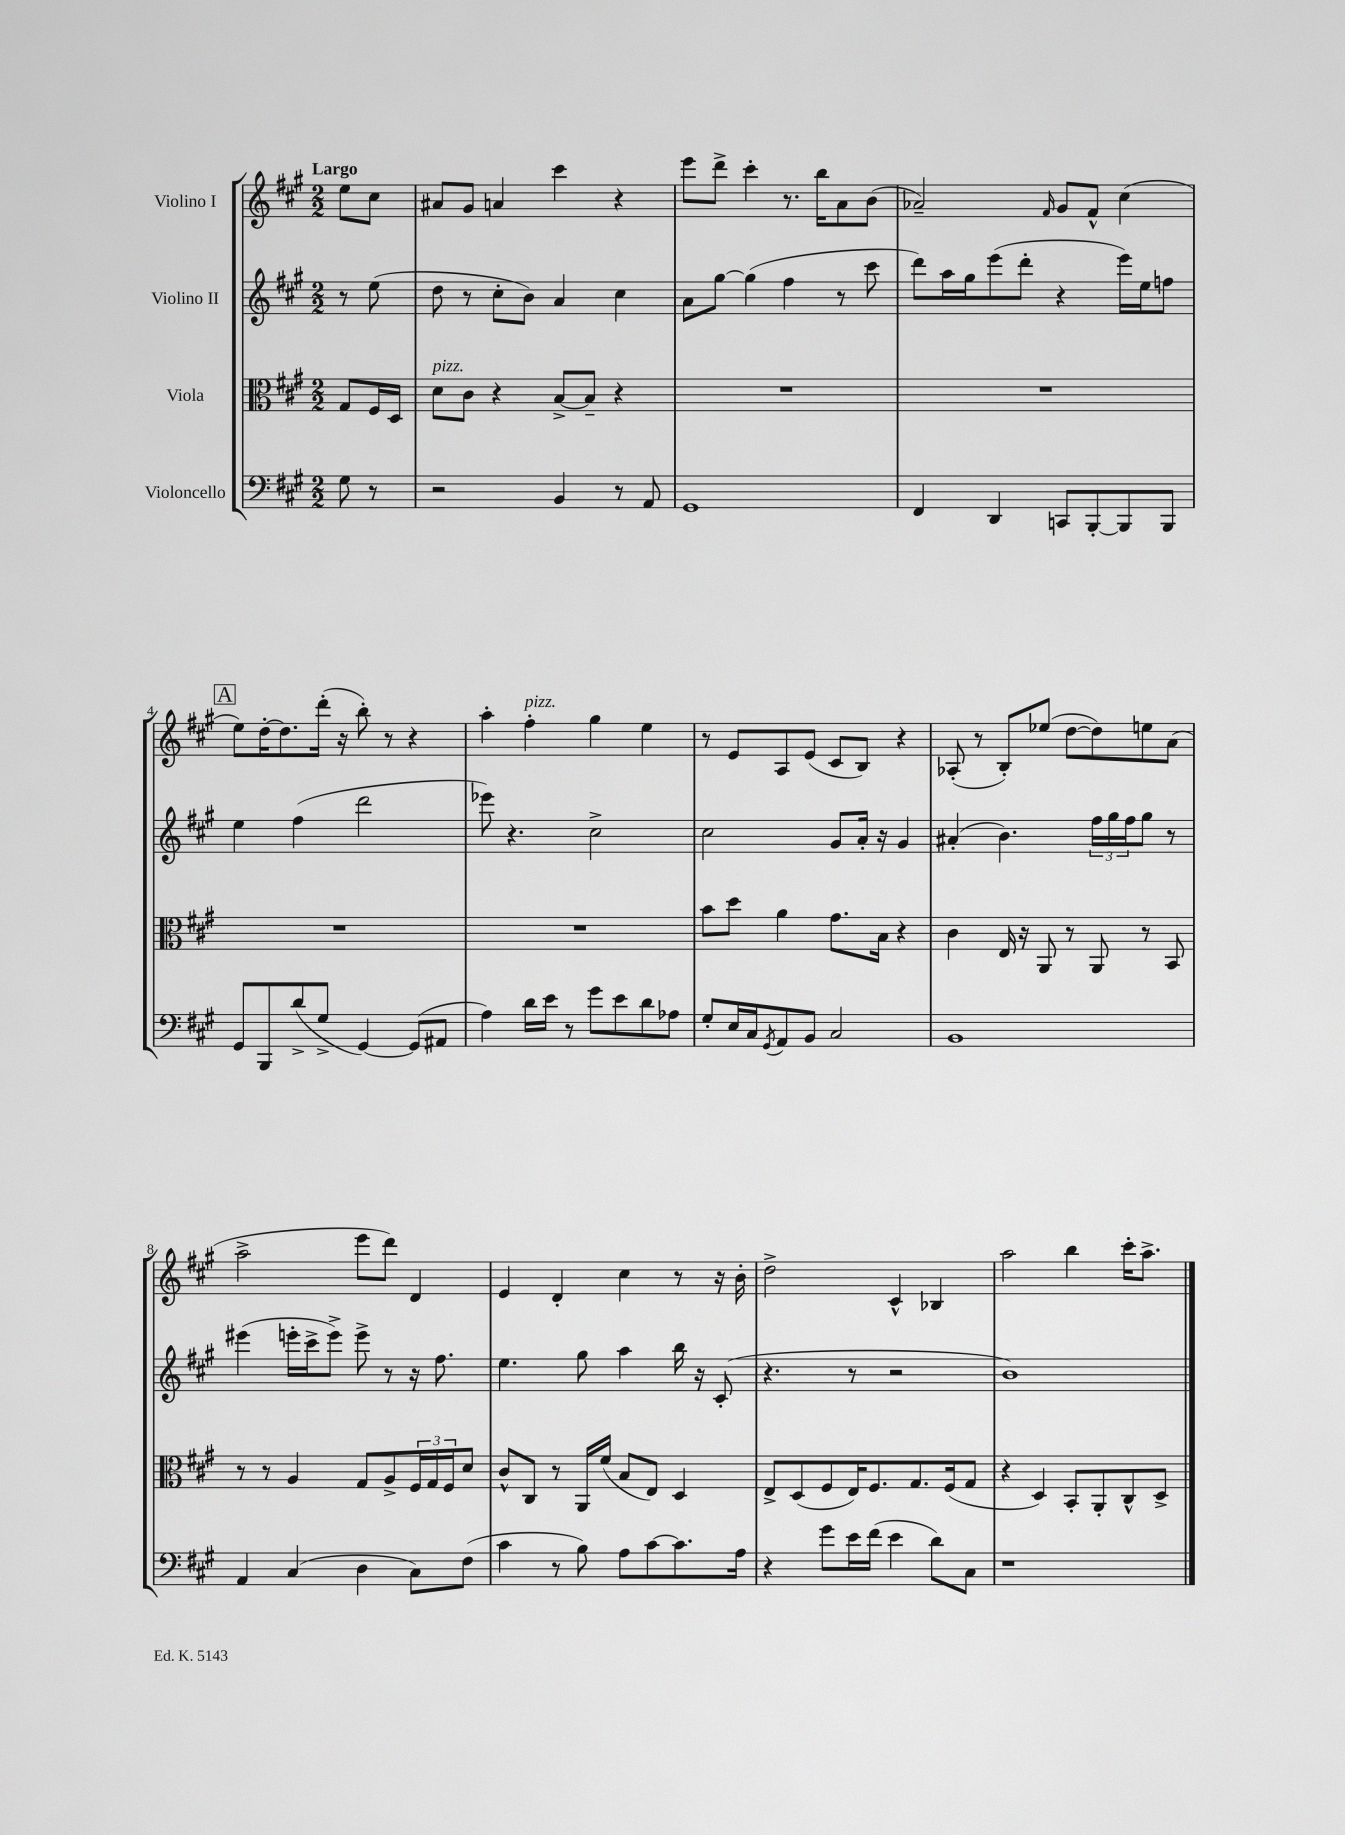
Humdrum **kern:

**kern	**kern	**kern	**kern
*part4	*part3	*part2	*part1
*staff4	*staff3	*staff2	*staff1
*I"Violoncello	*I"Viola	*I"Violino II	*I"Violino I
*clefF4	*clefC3	*clefG2	*clefG2
*k[f#c#g#]	*k[f#c#g#]	*k[f#c#g#]	*k[f#c#g#]
*M2/2	*M2/2	*M2/2	*M2/2
=	=	=	=
!	!	!	!LO:TX:a:B:t=Largo
8G#\	8G#/L	8r	8ee\L
8r	16F#/L	(8ee\	8cc#\J
.	16D/JJ	.	.
=1	=1	=1	=1
!	!LO:TX:a:i:t=pizz.	!	!
2r	8d\L	8dd\	8a#X/L
.	8c#\J	8r	8g#/J
.	4r	8cc#'\L	4an/
.	.	8b\J)	.
4BB/	[8B^/L	4a/	4ccc#\
.	8B~/J]	.	.
8r	4r	4cc#\	4r
8AA/	.	.	.
=2	=2	=2	=2
1GG#	1r	8a\L	8eee\L
.	.	[8gg#\J	8ddd^\J
.	.	(4gg#\]	4ccc#'\
.	.	4ff#\	8.r
.	.	.	16bb\KL
.	.	8r	8a\
.	.	8ccc#\	(8b\J
=3	=3	=3	=3
4FF#/	1r	8ddd\L)	2a-X~/)
.	.	16aa\L	.
.	.	16gg#\J	.
4DD/	.	(8eee\	.
.	.	8ddd'\J	.
.	.	.	16qqf#/
8CCn/L	.	4r	8g#/L
[8BBB'/	.	.	8f#^^/J
8BBB/]	.	16eee\LL)	(4cc#\
.	.	16ee\J	.
8BBB/J	.	8ffn\J	.
!!LO:LB:g=z
!!LO:REH:place=s1:t=A
=4	=4	=4	=4
8GG#/L	1r	4ee\	8ee\L)
8BBB/	.	.	[16dd'\K
.	.	.	8.dd\]
(8d^/	.	(4ff#\	.
8G#^/J	.	.	(16ddd'\Jk
.	.	.	16r
[4GG#/)	.	2ddd\	8bb'\)
.	.	.	8r
(8GG#/L]	.	.	4r
8AA#X/J	.	.	.
=5	=5	=5	=5
4A\)	1r	8eee-X\)	4aa'\
.	.	4.r	.
!	!	!	!LO:TX:a:i:t=pizz.
16d\LL	.	.	4ff#'\
16e\JJ	.	.	.
8r	.	.	.
8g#\L	.	2cc#^\	4gg#\
8e\	.	.	.
8d\	.	.	4ee\
8A-X\J	.	.	.
=6	=6	=6	=6
8G#'/L	8b\L	2cc#\	8r
16E/L	8dd\J	.	8e/L
16C#/J	.	.	.
8qGG#/	.	.	.
8AA/	4a\	.	8A/
8BB/J	.	.	(8e/J
2C#/	8.g#\L	8g#/L	8c#/L
.	.	16a'/Jk	8B/J)
.	16B\Jk	16r	.
.	4r	4g#/	4r
=7	=7	=7	=7
1BB	4c#\	(4a#X'/	(8A-X'/
.	.	.	8r
.	16E/	4.b\)	8B'/L)
.	16r	.	.
.	8AA/	.	(8ee-X/J
.	8r	.	[8dd\L
.	8AA/	24ff#\LL	8dd\])
.	.	24gg#\	.
.	.	24ff#\J	.
.	8r	8gg#\J	8een\
.	8BB/	8r	(8a\J
!!LO:LB:g=z
=8	=8	=8	=8
4AA/	8r	(4eee#X\	2aa^\
.	8r	.	.
(4C#/	4A/	16eeen'\LL	.
.	.	16ccc#^\J	.
.	.	8eee^\J)	.
4D\	8G#/L	8eee^\	8eee\L
.	8A^/	8r	8ddd\J)
8C#\L)	24F#/L	16r	4d/
.	24G#/	.	.
.	.	8.ff#\	.
.	24F#/J	.	.
(8F#\J	8d/J	.	.
=9	=9	=9	=9
4c#\	8c#^^/L	4.ee\	4e/
.	8C#/J	.	.
8r	8r	.	4d'/
8B\)	16AA/LL	8gg#\	.
.	(16f#/JJ	.	.
8A\L	8B/L	4aa\	4cc#\
[8c#\	8E/J)	.	.
8.c#\]	4D/	16bb\	8r
.	.	16r	.
.	.	(8c#'/	16r
16A\Jk	.	.	16b'\
=10	=10	=10	=10
4r	8E^/L	4.r	2dd^\
.	(8D/	.	.
8g#\L	8F#/	.	.
16e\L	16E/K)	8r	.
(16f#\JJ	8.F#/	.	.
4e\	.	2r	4c#^^/
.	8.G#/	.	.
8d\L)	.	.	4B-X/
.	(16F#/k	.	.
8C#\J	8G#/J	.	.
=11	=11	=11	=11
1r	4r	1b)	2aa\
.	4D/)	.	.
.	8BB'/L	.	4bb\
.	8AA'/	.	.
.	8C#^^/	.	16ccc#'\KL
.	.	.	8.aa^\J
.	8D^/J	.	.
==	==	==	==
*-	*-	*-	*-
